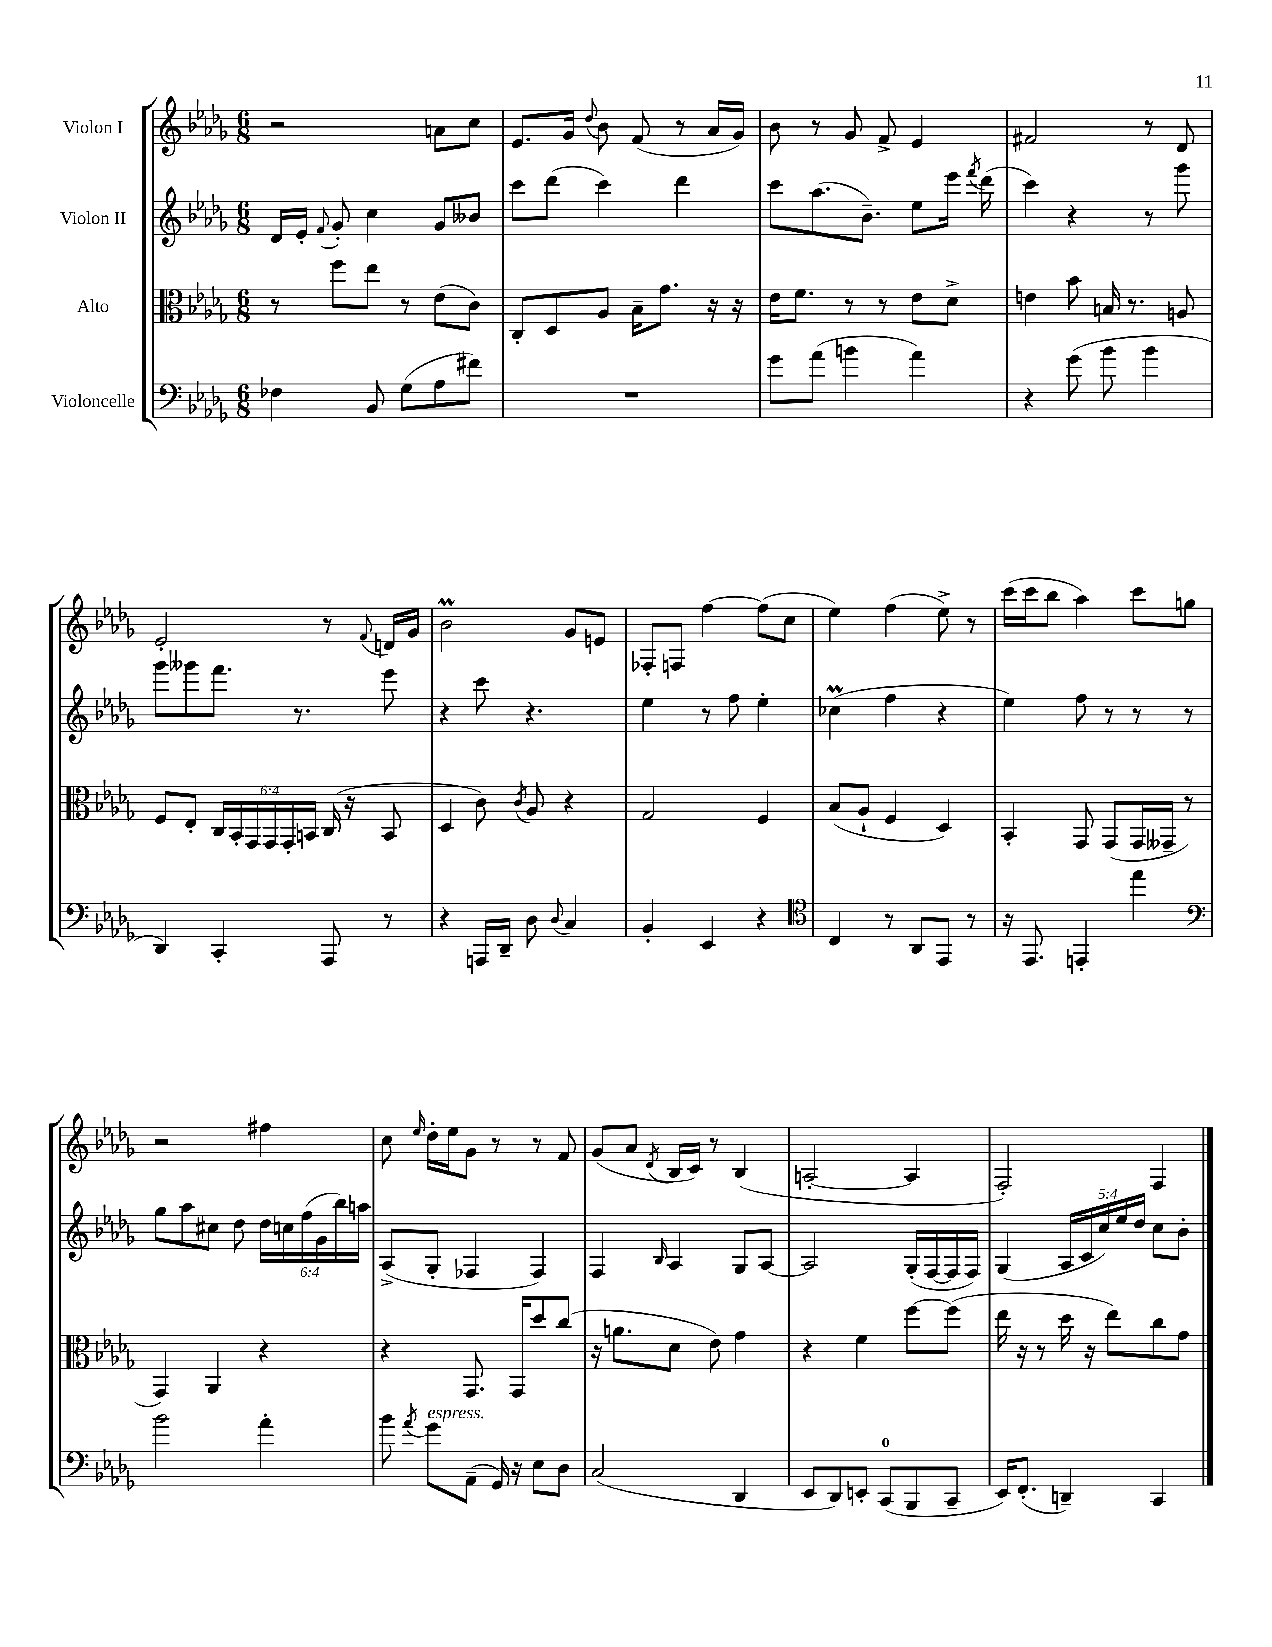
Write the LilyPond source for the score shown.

<<
\new StaffGroup <<
\new Staff = "s0" \with { instrumentName = "Violon I" } {
    \clef treble \key des \major \numericTimeSignature \time 6/8
    \autoBeamOff r2 a'8[ c''8] |
    ees'8.[ ges'16] \appoggiatura { des''8 } bes'8 f'8( r8 aes'16[ ges'16]) |
    bes'8 r8 ges'8 f'8-> ees'4 |
    fis'2 r8 des'8 |
    ees'2-. r8 \appoggiatura { f'8 } d'16[ ges'16] |
    bes'2\prall ges'8[ e'8] |
    fes8[-. f8] f''4~ f''8[( c''8] |
    ees''4) f''4( ees''8->) r8 |
    c'''16[( c'''16 bes''8] aes''4) c'''8[ g''8] |
    r2 fis''4 |
    c''8 \grace { ees''16 } des''16[-. ees''16 ges'8] r8 r8 f'8 |
    ges'8[( aes'8] \acciaccatura { des'8 } bes16[ c'16]) r8 bes4( |
    a2~-. a4 |
    f2-.) f4 \bar "|." |
}
\new Staff = "s1" \with { instrumentName = "Violon II" } {
    \clef treble \key des \major \numericTimeSignature \time 6/8 \override Staff.TupletNumber.text = #tuplet-number::calc-fraction-text
    \autoBeamOff des'16[ ees'16]-. \appoggiatura { f'8 } ges'8-. c''4 ges'8[ beses'8] |
    c'''8[ des'''8]( c'''4) des'''4 |
    c'''8[ aes''8.( bes'8.]--) ees''8[ ees'''16] \acciaccatura { f'''8 } des'''16( |
    c'''4) r4 r8 ges'''8 |
    ges'''8[ geses'''8 f'''8.] r8. ees'''8 |
    r4 c'''8 r4. |
    ees''4 r8 f''8 ees''4-. |
    ces''4\prall( f''4 r4 |
    ees''4) f''8 r8 r8 r8 |
    ges''8[ aes''8 cis''8] des''8 \tuplet 6/4 { des''16[ c''16 f''16( ges'16 bes''16) a''16] } |
    aes8[->( ges8]-. fes4 fes4) |
    f4 \grace { bes16 } aes4 ges8[ aes8]~ |
    aes2 ges16[-.( f16~ f16 f16]) |
    ges4( \tuplet 5/4 { aes16[ c'16 c''16) ees''16 des''16] } c''8[ bes'8]-. \bar "|." |
}
\new Staff = "s2" \with { instrumentName = "Alto" } {
    \clef alto \key des \major \numericTimeSignature \time 6/8 \override Staff.TupletNumber.text = #tuplet-number::calc-fraction-text
    \autoBeamOff r8 f''8[ ees''8] r8 ees'8[( c'8]) |
    c8[-. des8 aes8] bes16[-- ges'8.] r16 r16 |
    ees'16[ f'8.] r8 r8 ees'8[ des'8]-> |
    e'4 bes'8 b16 r8. a8 |
    f8[ ees8]-. \tuplet 6/4 { c16[ bes,16-. ges,16 ges,16 ges,16-. b,16] } c16( r16 b,8 |
    des4 c'8) \acciaccatura { c'8 } aes8 r4 |
    ges2 f4 |
    bes8[( aes8]-! f4 des4) |
    bes,4-. ges,8 ges,8[( ges,16 geses,16]-- r8 |
    ges,4) aes,4 r4 |
    r4 ges,8. ges,16[ des''8 c''8]( |
    r16 a'8.[ des'8] ees'8) ges'4 |
    r4 f'4 f''8[~ f''8]( |
    ees''16 r16 r8 des''16 r16 ees''8[) c''8 ges'8] \bar "|." |
}
\new Staff = "s3" \with { instrumentName = "Violoncelle" } {
    \clef bass \key des \major \numericTimeSignature \time 6/8
    \autoBeamOff fes4 bes,8 ges8[( aes8 fis'8]) |
    R2. |
    ges'8[ aes'8]( b'4 aes'4) |
    r4 ges'8( bes'8 bes'4 |
    des,4) c,4-. aes,,8 r8 |
    r4 a,,16[ des,16]-- des8 \appoggiatura { des8 } c4 |
    bes,4-. ees,4 r4 |
    \clef tenor c4 r8 aes,8[ ees,8] r8 |
    r16 ees,8. e,4-. ees''4 |
    \clef bass bes'2 aes'4-. |
    bes'8 \acciaccatura { aes'8 } ges'8[^\markup { \italic "espress." } aes,8]--( ges,16) r16 ees8[ des8] |
    c2( des,4 |
    ees,8[ des,8) e,8]-. c,8[-0( bes,,8 c,8]-- |
    ees,16[) f,8.]-.( d,4--) c,4 \bar "|." |
}
>>
>>
\layout { \context { \Score \remove "Bar_number_engraver" } }
